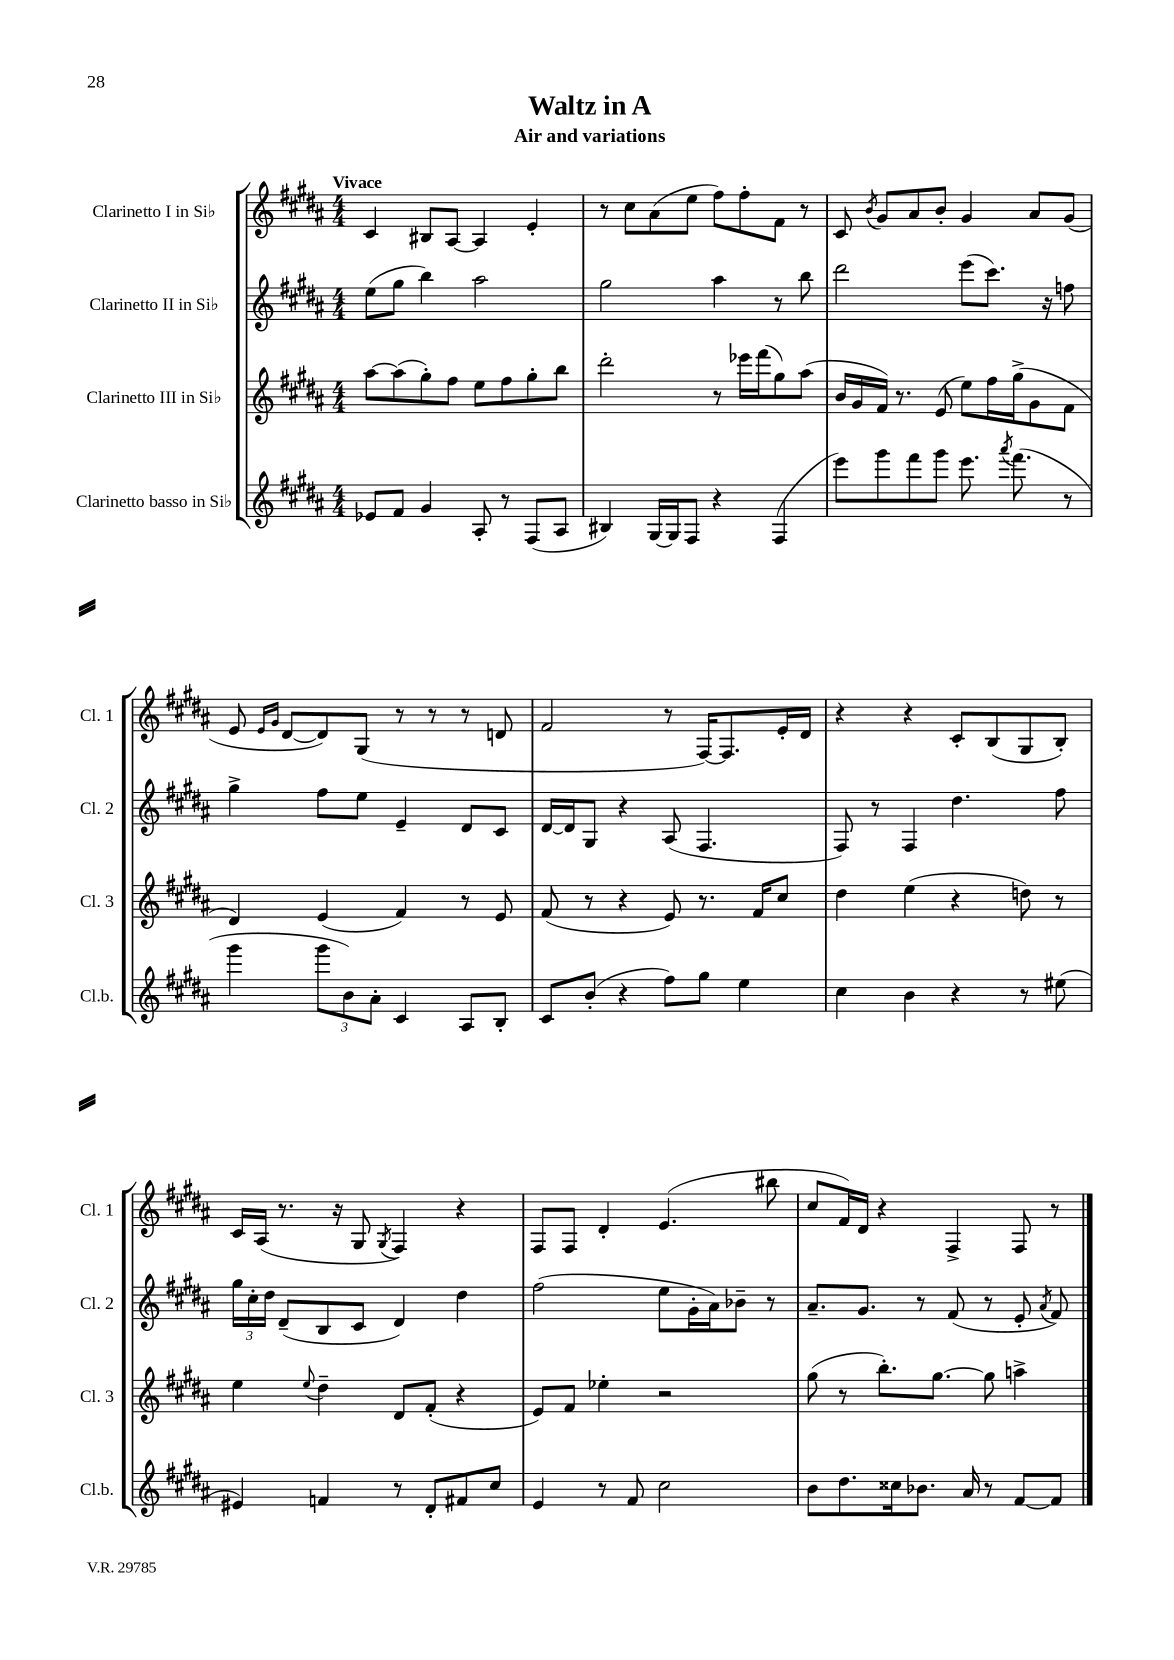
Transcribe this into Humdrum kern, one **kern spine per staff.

**kern	**kern	**kern	**kern
*part4	*part3	*part2	*part1
*staff4	*staff3	*staff2	*staff1
*I"Clarinetto basso in Si♭	*I"Clarinetto III in Si♭	*I"Clarinetto II in Si♭	*I"Clarinetto I in Si♭
*I'Cl.b.	*I'Cl. 3	*I'Cl. 2	*I'Cl. 1
*clefG2	*clefG2	*clefG2	*clefG2
*k[f#c#g#d#a#]	*k[f#c#g#d#a#]	*k[f#c#g#d#a#]	*k[f#c#g#d#a#]
*M4/4	*M4/4	*M4/4	*M4/4
=1	=1	=1	=1
!	!	!	!LO:TX:a:B:t=Vivace
8e-X/L	[8aa#\L	(8ee\L	4c#/
8f#/J	(8aa#\]	8gg#\J	.
4g#/	8gg#'\)	4bb\)	8B#X/L
.	8ff#\J	.	[8A#/J
8A#'/	8ee\L	2aa#\	4A#/]
8r	8ff#\	.	.
(8F#/L	8gg#'\	.	4e'/
8A#/J	8bb\J	.	.
=2	=2	=2	=2
4B#X/)	2ddd#'\	2gg#\	8r
.	.	.	8cc#\L
[16G#/LL	.	.	(8a#\
16G#/J]	.	.	.
8F#/J	.	.	8ee\J
4r	8r	4aa#\	8ff#\L)
.	16eee-X\LL	.	8ff#'\
.	(16fff#\J	.	.
(4F#/	8gg#\)	8r	8f#\J
.	(8aa#\J	8bb\	8r
=3	=3	=3	=3
8eee\L)	16b/LL	2ddd#\	8c#/
.	16g#/	.	.
.	.	.	8qb/
8ggg#\	16f#/JJ)	.	8g#/L
.	8.r	.	.
8fff#\	.	.	8a#/
8ggg#\J	(8e/	.	8b'/J
8.eee\	8ee\L)	(8eee\L	4g#/
.	16ff#\L	8.ccc#\J)	.
8qaaa#/	.	.	.
(8.fff#\	(16gg#^\J	.	.
.	8g#\	.	8a#/L
.	.	16r	.
8r	8f#\J	8ffn\	(8g#/J
!!LO:LB:g=z
=4	=4	=4	=4
4ggg#\	4d#/)	4gg#^\	8e/
.	.	.	16qqe/LL
.	.	.	16qqg#/JJ
.	.	.	[8d#/L
12ggg#\L	(4e/	8ff#\L	8d#/])
12b\)	.	.	.
.	.	8ee\J	(8G#/J
12a#'\J	.	.	.
4c#/	4f#/)	4e~/	8r
.	.	.	8r
8A#/L	8r	8d#/L	8r
8B'/J	8e/	8c#/J	8dn/
=5	=5	=5	=5
8c#/L	(8f#/	[16d#/LL	2f#/
.	.	16d#/J]	.
(8b'/J	8r	8G#/J	.
4r	4r	4r	.
8ff#\L)	8e/)	(8A#/	8r
8gg#\J	8.r	4.F#/	[16F#/KL)
.	.	.	8.F#/]
4ee\	.	.	.
.	16f#/KL	.	.
.	8cc#/J	.	16e'/L
.	.	.	16d#/JJ
=6	=6	=6	=6
4cc#\	4dd#\	8F#/)	4r
.	.	8r	.
4b\	(4ee\	4F#/	4r
4r	4r	4.dd#\	8c#'/L
.	.	.	(8B/
8r	8ddn\)	.	8G#/
(8ee#X\	8r	8ff#\	8B'/J)
!!LO:LB:g=z
=7	=7	=7	=7
4e#X/)	4ee\	24gg#\LL	16c#/LL
.	.	24cc#'\	.
.	.	.	(16A#/JJ
.	.	24dd#\JJ	.
.	.	(8d#~/L	8.r
.	8qqee/	.	.
4fn/	4dd#~\	8B/	.
.	.	.	16r
.	.	8c#/J	8G#/
.	.	.	8qG#/
8r	8d#/L	4d#/)	4F#/)
8d#'/L	(8f#'/J	.	.
8f#X/	4r	4dd#\	4r
8cc#/J	.	.	.
=8	=8	=8	=8
4e/	8e/L)	(2ff#\	8F#/L
.	8f#/J	.	8F#/J
8r	4ee-X'\	.	4d#'/
8f#/	.	.	.
2cc#\	2r	8ee\L	(4.e/
.	.	16g#'\L	.
.	.	16a#\J)	.
.	.	8b-X~\J	.
.	.	8r	8bb#X\
=9	=9	=9	=9
8b\L	(8gg#\	8.a#~/L	8cc#/L
8.dd#\	8r	.	16f#/L)
.	.	8.g#/J	16d#/JJ
.	8.bb'\L)	.	4r
16cc##X\k	.	.	.
8.b-X\J	.	8r	.
.	[8.gg#\J	.	.
.	.	(8f#/	4F#^/
16a#/	.	.	.
8r	8gg#\]	8r	.
[8f#/L	4aan^\	8e'/	8F#/
.	.	8qa#/	.
8f#/J]	.	8f#/)	8r
==	==	==	==
*-	*-	*-	*-
